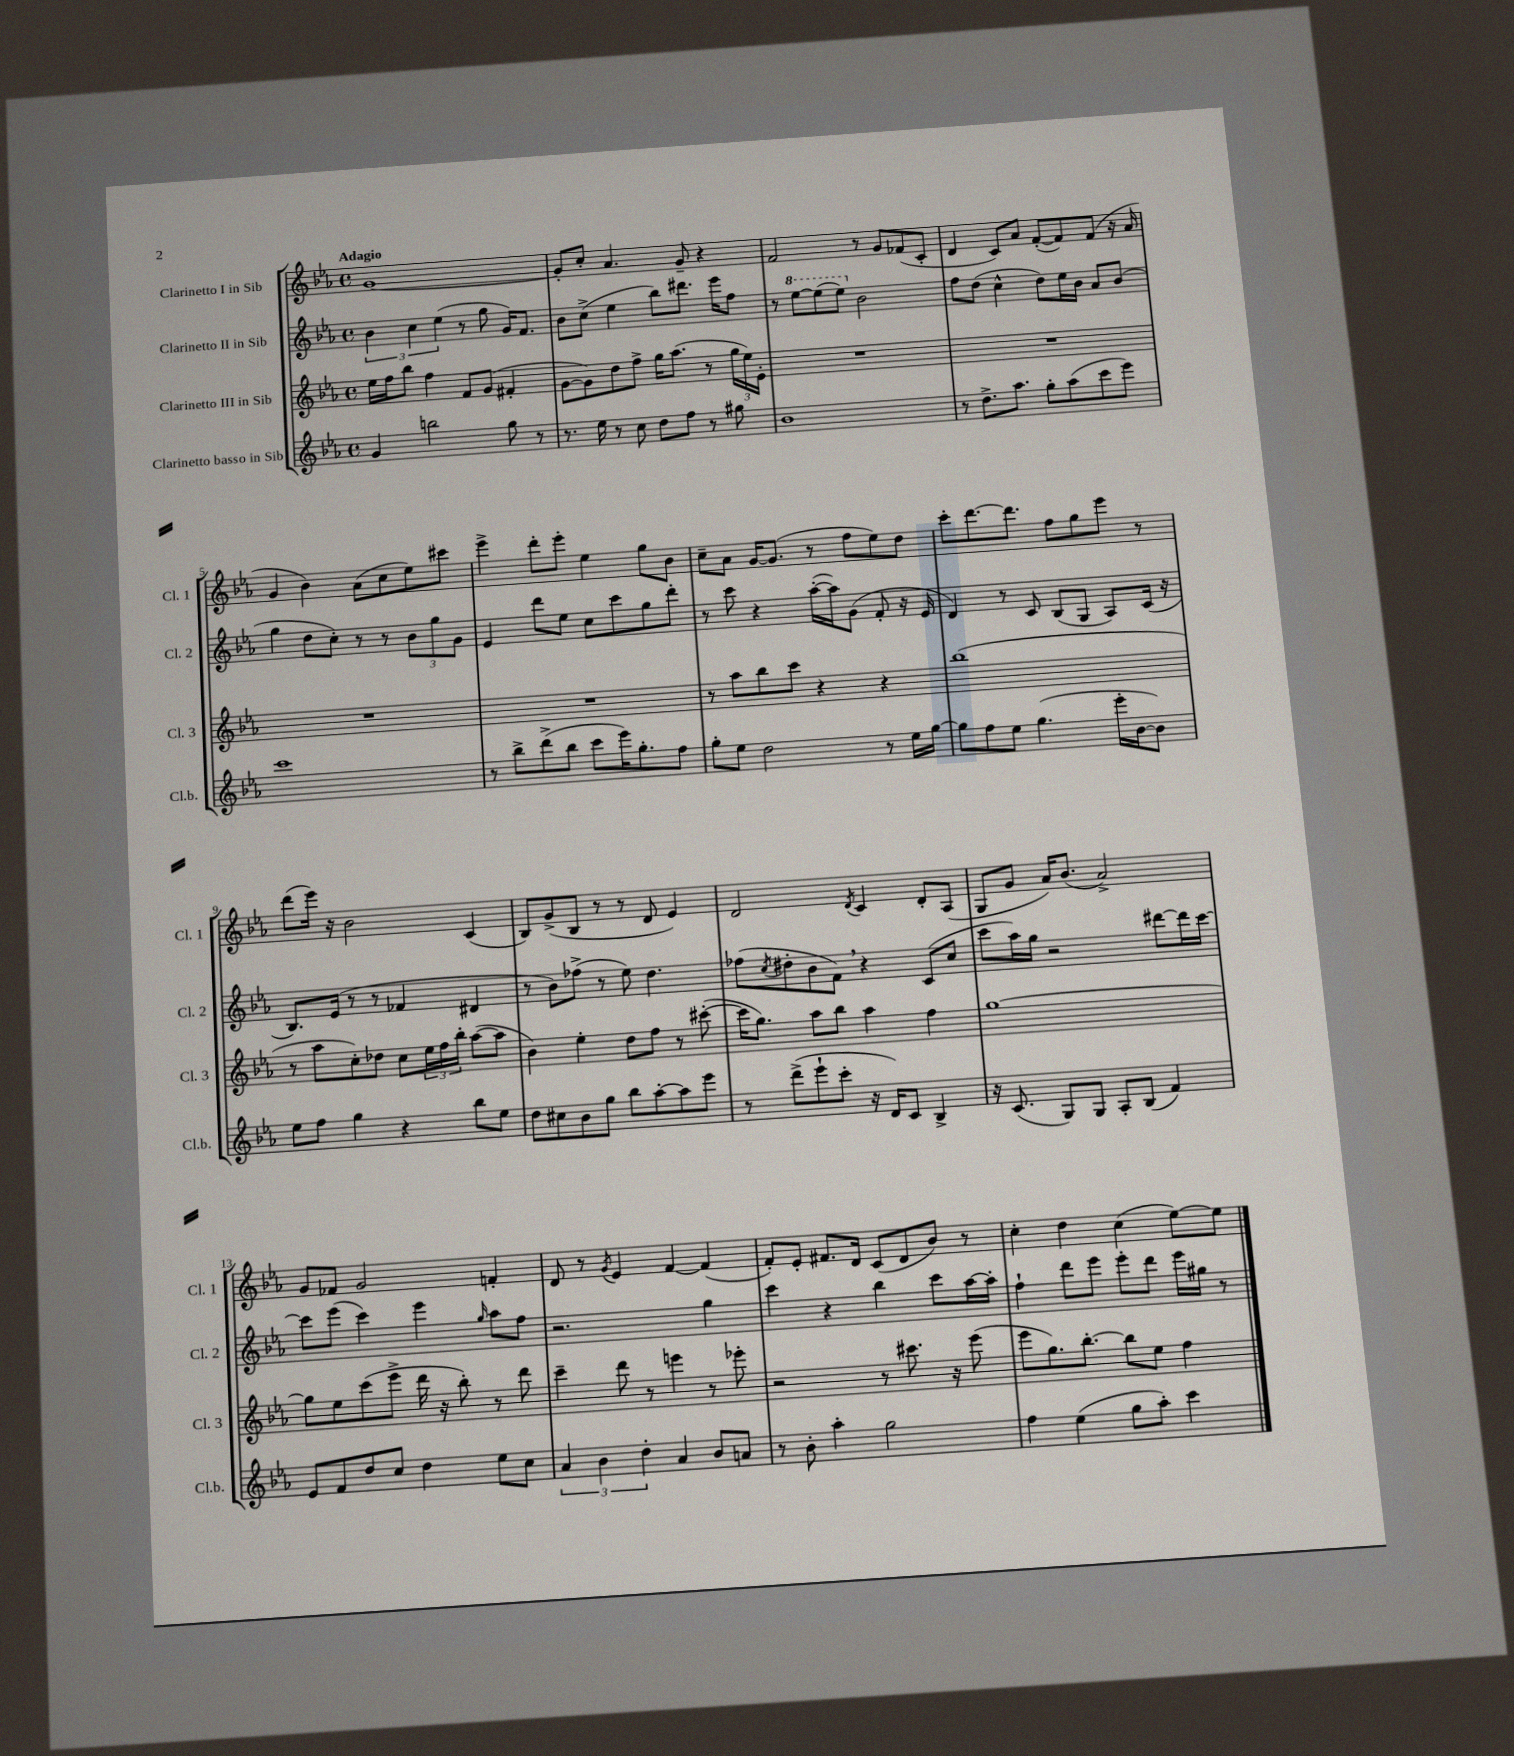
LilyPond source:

<<
\new StaffGroup <<
\new Staff = "s0" \with { instrumentName = "Clarinetto I in Sib" shortInstrumentName = "Cl. 1" } {
    \clef treble \key ees \major \defaultTimeSignature \time 4/4 \tempo "Adagio"
    g'1~ |
    g'8-. c''8-. aes'4. g'8-- r4 |
    f'2 r8 g'8 fes'8( c'8-. |
    d'4 c'8) aes'8 f'8~-.( f'8) f'8( r16 aes'16 |
    g'4 bes'4) aes'8( c''8 ees''8) cis'''8 |
    ees'''4-> d'''8-. ees'''8-. ees''4 g''8 bes'8 |
    c''8-- aes'8 g'16~ g'8.( r8 f''8 ees''8) d''8 |
    c'''8-. d'''8.~ d'''8. f''8 g''8 ees'''8 r8 |
    d'''8( ees'''16) r16 bes'2 c'4( |
    bes8) g'8->( bes8 r8 r8 d'8 ees'4) |
    d'2 \acciaccatura { d'8 } c'4 d'8-. aes8( |
    g8 g'8 aes'16) bes'8.( aes'2->) |
    g'8 fes'8 g'2 f'4-. |
    d'8 r8 \acciaccatura { g'8 } ees'4 f'4~ f'4( |
    f'8-.) ees'8-. fis'8. d'16 c'8( d'8 bes'8) r8 |
    c''4-. d''4 c''4( ees''8~) ees''8 \bar "|." |
}
\new Staff = "s1" \with { instrumentName = "Clarinetto II in Sib" shortInstrumentName = "Cl. 2" } {
    \clef treble \key ees \major \defaultTimeSignature \time 4/4
    \tuplet 3/2 { bes'4 c''4 ees''4( } r8 g''8 g'16) f'8. |
    bes'8 c''8->( ees''4 bes''8) dis'''8. ees'''16 f''8 |
    r8 \ottava #1 ees'''8~ ees'''8( ees'''8) \ottava #0 bes'2 |
    f''8 d''8( c''4-^ d''8) ees''16 bes'16 aes'8 bes'8( |
    g''4 d''8 c''8-.) r8 r8 \tuplet 3/2 { bes'8 g''8 g'8 } |
    ees'4 d'''8 ees''8 c''8 c'''8 g''8 d'''8-. |
    r8 c'''8 r4 aes''16~-.( aes''16) g'8( f'8-. r16 ees'16 |
    d'4) r8 c'8 bes8( g8 aes8) c'16( r16 |
    bes8.) ees'16( r8 r8 fes'4 dis'4 |
    r8 bes'8) fes''8->( r8 ees''8) d''4. |
    fes''8( \acciaccatura { c''8 } dis''8-. bes'8 f'8) \breathe r4 c'8( c''8 |
    c'''8 aes''16) g''16 r2 dis'''8~ dis'''16 c'''16~ |
    c'''8 ees'''8( c'''4) ees'''4 \grace { g''16 } aes''8 f''8 |
    r2. g''4 |
    c'''4 r4 bes''4 c'''8 aes''16~ aes''16-. |
    f''4-! d'''8 ees'''8 ees'''8-. d'''8 ees'''16 gis''16 r8 \bar "|." |
}
\new Staff = "s2" \with { instrumentName = "Clarinetto III in Sib" shortInstrumentName = "Cl. 3" } {
    \clef treble \key ees \major \defaultTimeSignature \time 4/4
    ees''16 f''16 bes''8 f''4 f'8 g'8( fis'4-. |
    g'8~ g'8) d''8 f''8-> g''16 aes''8.( r8 \tuplet 3/2 { g''16 ees''16) ees'16-. } |
    R1 |
    R1 |
    R1 |
    R1 |
    r8 aes''8 bes''8 c'''8 r4 r4 |
    bes''1( |
    r8 aes''8 c''8-.) des''8 c''8 \tuplet 3/2 { ees''16 f''16 bes''16-. } aes''8~( aes''8 |
    bes'4) ees''4-. d''8 f''8 r8 cis'''8~-.( |
    cis'''16 g''8.) aes''8 bes''8 aes''4 f''4 |
    g''1~ |
    g''8 ees''8 c'''8( ees'''8-> d'''16 r16 bes''8-.) r8 d'''8 |
    c'''4-- d'''8 r8 e'''4 r8 ees'''8-. |
    r2 r8 cis'''8. r16 ees'''8( |
    ees'''8 g''8.) bes''8.~-. bes''8 ees''8 f''4 \bar "|." |
}
\new Staff = "s3" \with { instrumentName = "Clarinetto basso in Sib" shortInstrumentName = "Cl.b." } {
    \clef treble \key ees \major \defaultTimeSignature \time 4/4
    g'4 b''2 g''8 r8 |
    r8. ees''16 r8 c''8 d''8 f''8 r8 gis''8 |
    bes'1 |
    r8 d''8.-> aes''8. g''8-. aes''8( c'''8 ees'''8) |
    c'''1 |
    r8 bes''8-> d'''8->( bes''8 c'''8 ees'''16) g''8.-. f''8 |
    g''8-. ees''8 d''2 r8 ees''16 g''16~ |
    g''8 f''8 ees''8 g''4.( ees'''16-. bes'16~ bes'8) |
    ees''8 f''8 g''4 r4 bes''8 ees''8 |
    d''8 cis''8 bes'8 g''8 bes''8 aes''8~-. aes''8 ees'''8 |
    r8 d'''8->( ees'''8-! c'''8-. r16 d'16) c'8 bes4-> |
    r16 c'8.( g8) g8 aes8-. bes8( f'4) |
    ees'8 f'8 d''8 c''8 d''4 ees''8 c''8 |
    \tuplet 3/2 { aes'4 bes'4 d''4-. } aes'4 bes'8 a'8 |
    r8 bes'8-. aes''4-. g''2 |
    f''4 ees''4( g''8 aes''8-.) c'''4 \bar "|." |
}
>>
>>
